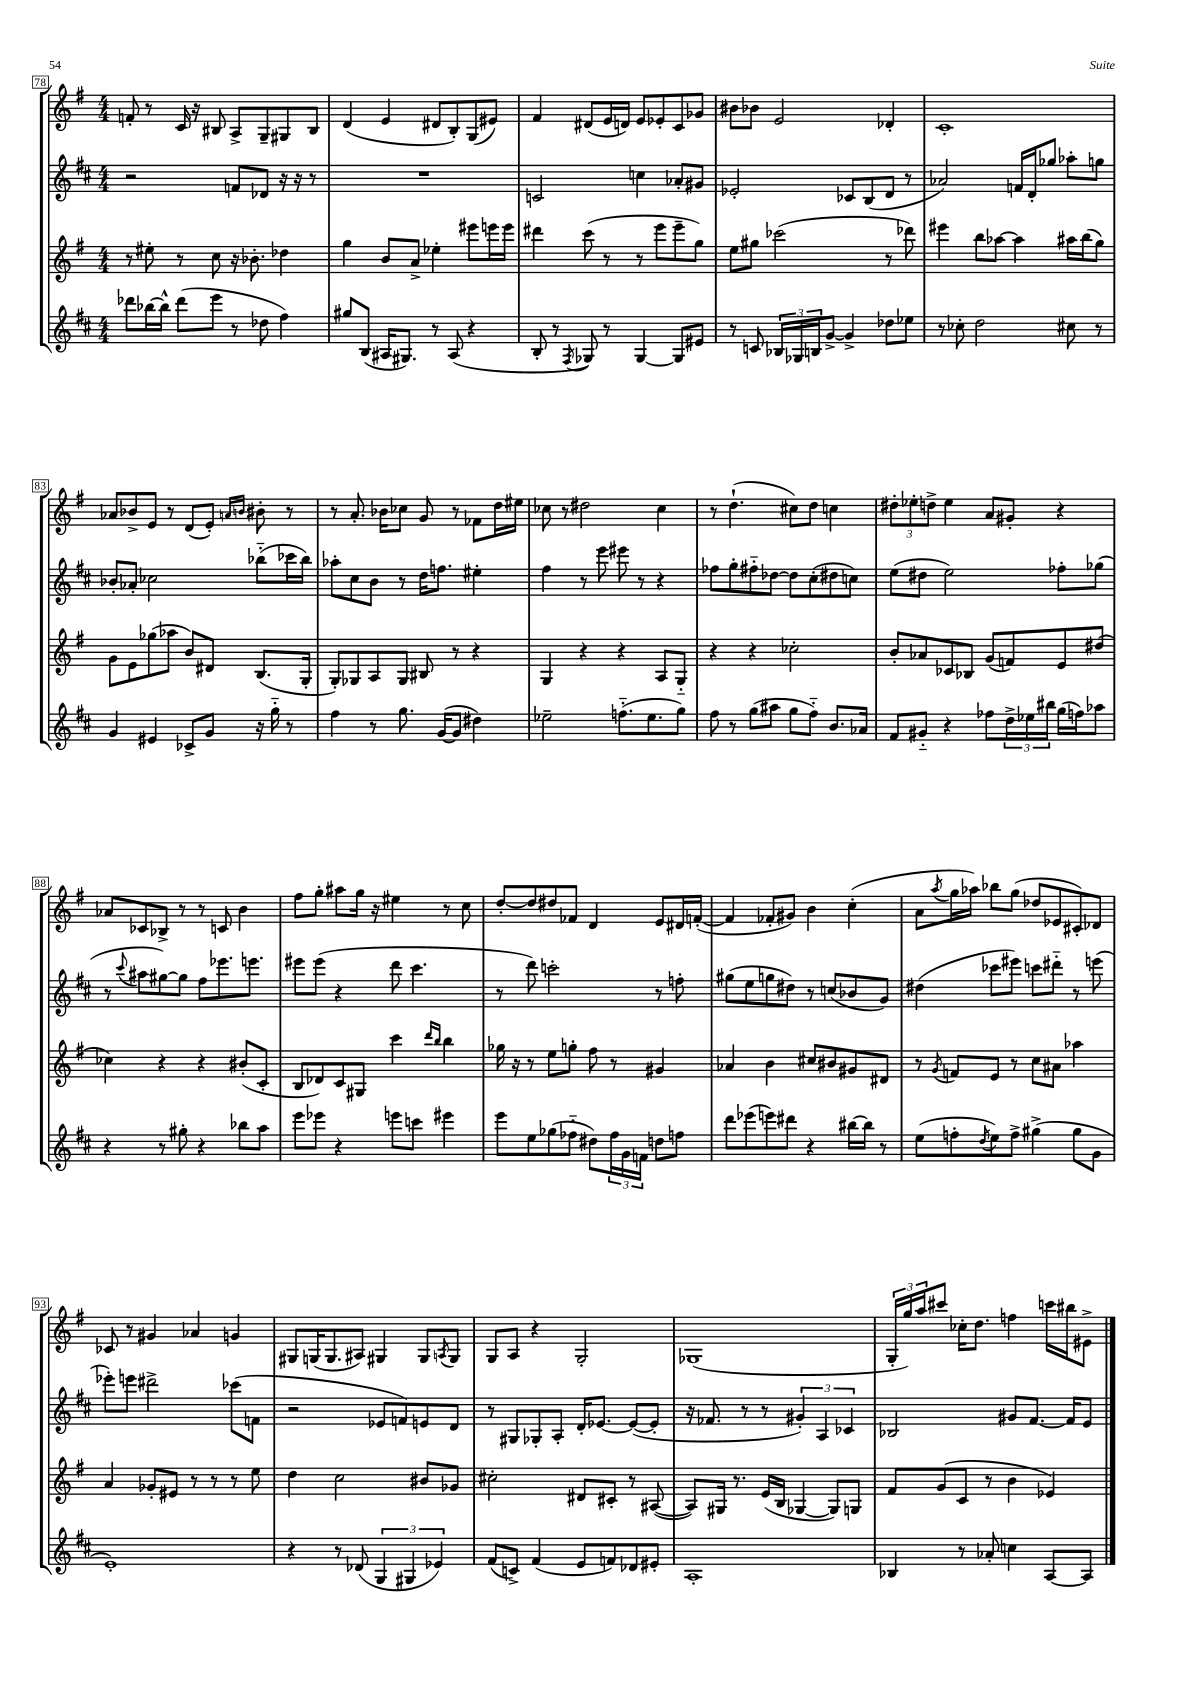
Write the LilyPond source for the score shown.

<<
\new StaffGroup <<
\new Staff = "s0" {
    \clef treble \key g \major \numericTimeSignature \time 4/4
    f'8-. r8 c'16 r16 bis8 a8-> g8-- gis8 bis8 |
    d'4( e'4 dis'8 b8-.) g8( eis'8) |
    fis'4 dis'8( e'16 d'16) e'8 ees'8-. c'8 ges'8 |
    bis'8 bes'8 e'2 des'4-. |
    c'1-. |
    aes'8 bes'8-> e'8 r8 d'8( e'8-.) \grace { a'16 b'16 } bis'8-. r8 |
    r8 a'8.-. bes'16 ces''8 g'8 r8 fes'8 d''16 eis''16 |
    ces''8 r8 dis''2 ces''4 |
    r8 d''4.-!( cis''8) d''8 c''4 |
    \tuplet 3/2 { dis''8-. ees''8-. d''8-> } ees''4 a'8 gis'8-. r4 |
    aes'8 ces'8 bes8-> r8 r8 c'8 b'4 |
    fis''8 g''8-. ais''8 g''16 r16 eis''4 r8 c''8 |
    d''8~-. d''8 dis''8 fes'8 d'4 e'8 dis'16 f'16~-.( |
    f'4 fes'8-. gis'8) b'4 c''4-.( |
    a'8 \acciaccatura { a''8 } g''16 aes''16) bes''8 g''8( des''8 ees'8 cis'8-.) des'8 |
    ces'8 r8 gis'4 aes'4 g'4 |
    gis8 g16( g8. ais8) gis4 gis8 \acciaccatura { a8 } gis8 |
    g8 a8 r4 g2-. |
    ges1( |
    \tuplet 3/2 { g16-. g''16) a''16 } cis'''8 ces''16-. d''8. f''4 c'''16 bis''16 eis'8-> \bar "|." |
}
\new Staff = "s1" {
    \clef treble \key d \major \numericTimeSignature \time 4/4
    r2 f'8 des'8 r16 r16 r8 |
    R1 |
    c'2 c''4 aes'8-. gis'8 |
    ees'2-. ces'8 b8( d'8 r8 |
    aes'2) f'16 d'16-. ges''8 aes''8-. g''8 |
    bes'8-. aes'8-. ces''2 bes''8-_( ces'''16 bes''16) |
    aes''8-. cis''8 b'8 r8 d''16 f''8. eis''4-. |
    fis''4 r8 e'''8 eis'''8 r8 r4 |
    fes''8 g''8-. fis''8-_ des''8~ des''8 cis''8-.( dis''8 c''8) |
    e''8( dis''8 e''2) fes''8-. ges''8( |
    r8 \appoggiatura { cis'''8 } ais''8 gis''8~) gis''8 fis''8 ees'''8. e'''8. |
    eis'''8 eis'''8( r4 d'''8 cis'''4. |
    r8 d'''8) c'''2-. r8 f''8-. |
    gis''8( e''8 g''8 dis''8) r8 c''8( bes'8 g'8) |
    dis''4( ces'''8 eis'''8) c'''8 dis'''8-_ r8 e'''8( |
    ees'''8-.) e'''8 dis'''2-> ces'''8( f'8 |
    r2 ees'8 f'8) e'8 d'8 |
    r8 gis8 ges8-. a8-. d'16-. ees'8.~ ees'8~( ees'8-. |
    r16 fes'8. r8 r8 \tuplet 3/2 { gis'4-.) a4 ces'4 } |
    bes2 gis'8 fis'8.~ fis'16 e'8 \bar "|." |
}
\new Staff = "s2" {
    \clef treble \key g \major \numericTimeSignature \time 4/4
    r8 eis''8-. r8 c''8 r16 bes'8.-. des''4 |
    g''4 b'8 a'8-> ees''4-. eis'''8 e'''16 e'''16 |
    dis'''4 c'''8( r8 r8 e'''8 e'''8-- g''8) |
    e''8 gis''8 ces'''2( r8 des'''8) |
    eis'''4 b''8 aes''8~ aes''4 ais''16 b''16( g''8) |
    g'8 e'8 ges''8( aes''8 b'8) dis'8 b8.( g16-. |
    g8-.) ges8 a8 ges8 bis8 r8 r4 |
    g4 r4 r4 a8 g8-_ |
    r4 r4 ces''2-. |
    b'8-. aes'8 ces'8 bes8 g'8( f'8) e'8 dis''8( |
    ces''4) r4 r4 bis'8-.( c'8-. |
    b8 des'8) c'8 gis8 c'''4 \grace { d'''16 b''16 } b''4 |
    ges''16 r16 r8 e''8 g''8-. fis''8 r8 gis'4 |
    aes'4 b'4 cis''8 bis'8 gis'8 dis'8 |
    r8 \acciaccatura { g'8 } f'8 e'8 r8 c''8 ais'8 aes''4 |
    a'4 ges'8-. eis'8 r8 r8 r8 e''8 |
    d''4 c''2 bis'8 ges'8 |
    cis''2-. dis'8 cis'8-. r8 ais8~( |
    ais8) gis16 r8. e'16( b16 ges4~ ges8) g8 |
    fis'8 g'8( c'8 r8 b'4 ees'4) \bar "|." |
}
\new Staff = "s3" {
    \clef treble \key d \major \numericTimeSignature \time 4/4
    des'''8 bes''16~ bes''16-^ des'''8( e'''8 r8 des''8 fis''4) |
    gis''8 b8( ais16 gis8.) r8 ais8( r4 |
    b8-. r8 \acciaccatura { fis8 } ges8) r8 ges4~ ges8 eis'8 |
    r8 c'8 \tuplet 3/2 { bes16 ges16 b16 } g'8~-> g'4-> des''8 ees''8 |
    r8 ces''8-. d''2 cis''8 r8 |
    g'4 eis'4 ces'8-> g'8 r16 g''16-_ r8 |
    fis''4 r8 g''8. g'16~( g'8 dis''4) |
    ees''2-- f''8.-_( ees''8. g''8) |
    fis''8 r8 g''8( ais''8 g''8 fis''8-_) b'8. aes'16 |
    fis'8 gis'8-_ r4 fes''8 \tuplet 3/2 { d''16-> ees''16 bis''16 } g''16( f''16) aes''8 |
    r4 r8 gis''8-. r4 bes''8 a''8 |
    e'''8 ees'''8 r4 e'''8 c'''8 eis'''4 |
    e'''8 e''8 ges''8( fes''8-_ dis''8) \tuplet 3/2 { fes''16 g'16 f'16 } d''8 f''8 |
    d'''8 ees'''8( e'''8) dis'''8 r4 bis''16~ bis''16 r8 |
    e''8( f''8-. \acciaccatura { d''8 } e''8) f''8-> gis''4->( gis''8 g'8 |
    e'1-.) |
    r4 r8 des'8( \tuplet 3/2 { g4 gis4 ees'4) } |
    fis'8( c'8->) fis'4( e'8 f'8) des'8 eis'8-. |
    a1-. |
    bes4 r8 aes'8-. c''4 a8~ a8 \bar "|." |
}
>>
>>
\layout { \context { \Score currentBarNumber = #78 \override BarNumber.stencil = #(make-stencil-boxer 0.1 0.3 ly:text-interface::print) } }
